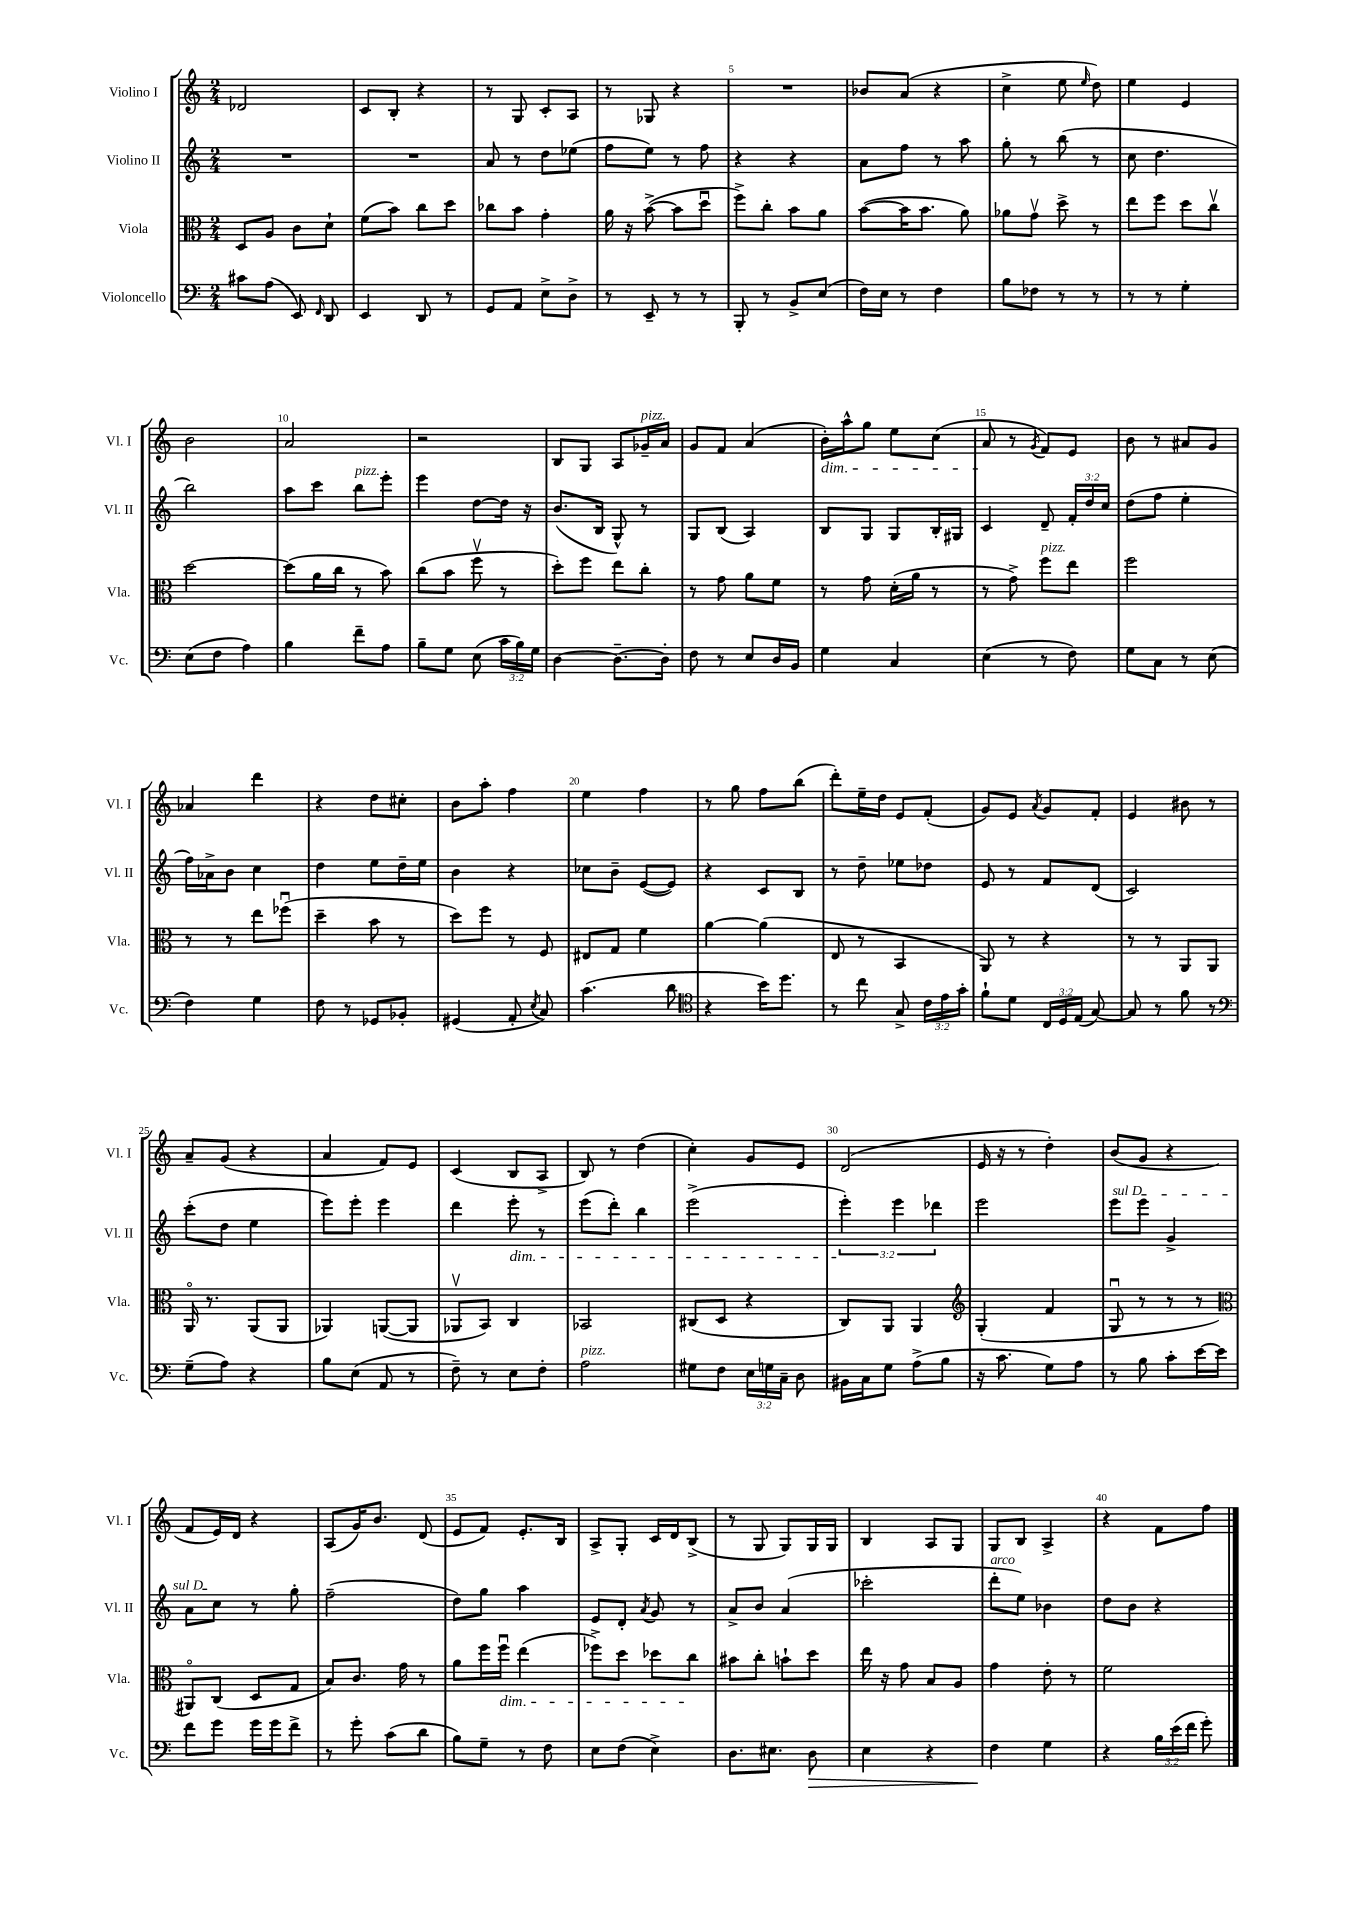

**kern	**kern	**kern	**kern
*staff4	*staff3	*staff2	*staff1
*clefF4	*clefC3	*clefG2	*clefG2
*k[]	*k[]	*k[]	*k[]
*M2/4	*M2/4	*M2/4	*M2/4
8c#	8D	2r	2d-
(8A	8A	.	.
8EE)	8c	.	.
16qqFF	.	.	.
8DD	8d`	.	.
=	=	=	=
4EE	(8f	2r	8c
.	8b)	.	8B'
8DD	8cc	.	4r
8r	8dd	.	.
=	=	=	=
8GG	8cc-	8a	8r
8AA	8b	8r	8G
8E^	4g'	8dd	8c'
8D^	.	(8ee-	8A
=	=	=	=
8r	16a	8ff	8r
.	16r	.	.
8EE~	([8b^	8ee)	8G-
8r	8b]	8r	4r
8r	8ddu	8ff	.
=	=	=	=
8BBB'	8ff^)	4r	2r
8r	8cc'	.	.
8BB^	8b	4r	.
(8E	8a	.	.
=	=	=	=
16F)	([8b	8a	8b-
16E	.	.	.
8r	16b]	8ff	(8a
.	8.b	.	.
4F	.	8r	4r
.	8a)	8aa	.
=	=	=	=
8B	8a-	8gg'	4cc^
8F-	8gv	8r	.
8r	8dd^	(8bb	8ee
.	.	.	16qqee
8r	8r	8r	8dd)
=	=	=	=
8r	8ee	8cc	4ee
8r	8ff	4.dd	.
4G'	8dd	.	4e
.	8ccv	.	.
=	=	=	=
(8E	[2dd	2bb)	2b
8F	.	.	.
4A)	.	.	.
=	=	=	=
4B	(8dd]	8aa	2a
.	16a	8ccc	.
.	16cc	.	.
8f~	8r	8bb	.
8A	8b)	8eee'	.
=	=	=	=
8B~	(8cc	4eee	2r
8G	8b	.	.
(8E	8ffv	[8dd	.
24c	8r	16dd]	.
24B)	.	.	.
.	.	16r	.
24G	.	.	.
=	=	=	=
[4D	8dd')	(8.b	8B
.	8ff	.	8G
.	.	16B	.
8.D~_	8ee	8G^^)	8A
.	8cc'	8r	16g-~
16D']	.	.	16a
=	=	=	=
8F	8r	8G	8g
8r	8g	(8B	8f
8E	8a	4A)	(4a
16D	8f	.	.
16BB	.	.	.
=	=	=	=
4G	8r	8B	16b')
.	.	.	16aa^^
.	8g	8G	8gg
4C	(16d'	8G	8ee
.	16a	.	.
.	8r	16B'	(8cc
.	.	16G#	.
=	=	=	=
(4E	8r	4c	8a
.	8g^)	.	8r
.	.	.	8qg
8r	8ff	8d~	8f)
8F)	8ee	24f'	8e
.	.	24dd	.
.	.	24cc	.
=	=	=	=
8G	2ff	(8dd	8b
8C	.	8ff	8r
8r	.	4ee'	8a#
(8E	.	.	8g
=	=	=	=
4F)	8r	16ff)	4a-
.	.	16a-^	.
.	8r	8b	.
4G	8ee	4cc	4ddd
.	(8ff-u	.	.
=	=	=	=
8F	4dd~	4dd	4r
8r	.	.	.
8GG-	8b	8ee	8dd
8BB-'	8r	16dd~	8cc#'
.	.	16ee	.
=	=	=	=
(4GG#	8dd)	4b	8b
.	8ff	.	8aa'
8AA'	8r	4r	4ff
8qE	.	.	.
8C)	8F	.	.
=	=	=	=
(4.c	8E#	8cc-	4ee
.	8G	8b~	.
.	4f	([8e	4ff
8d	.	8e])	.
=	=	=	=
*clefC4	*	*	*
4r	[4a	4r	8r
.	.	.	8gg
16b)	(4a]	8c	8ff
8.dd	.	.	.
.	.	8B	(8bb
=	=	=	=
8r	8E	8r	8ddd')
8cc	8r	8dd~	16ee~
.	.	.	16dd
8G^	4BB	8ee-	8e
24c	.	8dd-	(8f'
24e	.	.	.
24g'	.	.	.
=	=	=	=
8f`	8AA)	8e	8g)
8d	8r	8r	8e
.	.	.	8qa
24C	4r	8f	8g
24D	.	.	.
(24E	.	.	.
[8G)	.	(8d	8f'
=	=	=	=
8G]	8r	2c)	4e
8r	8r	.	.
8f	8AA	.	8b#
8r	8AA	.	8r
=	=	=	=
*clefF4	*	*	*
(8G~	16AAo	(8ccc'	8a~
.	8.r	.	.
8A)	.	8dd	(8g
4r	(8AA	4ee	4r
.	8AA	.	.
=	=	=	=
8B	4AA-)	8eee)	4a
(8E	.	8eee'	.
8AA	([8AA	4eee	8f)
8r	8AA]	.	8e
=	=	=	=
8F~)	8AA-v	4ddd	(4c
8r	8BB)	.	.
8E	4C	8eee'	8B
8F'	.	8r	8A^
=	=	=	=
2A	2BB-	(8eee	8B)
.	.	8ddd')	8r
.	.	4bb	(4dd
=	=	=	=
8G#	(8C#	(2eee^	4cc')
8F	8D	.	.
24E	4r	.	8g
24G	.	.	.
24C~	.	.	.
8D	.	.	8e
=	=	=	=
16BB#	8C)	6eee')	(2d
16C	.	.	.
8G	8AA	.	.
.	.	6eee	.
(8A^	4AA	.	.
.	.	6ddd-	.
8B	.	.	.
=	=	=	=
*	*clefG2	*	*
16r	(4G'	2eee	16e
8.c	.	.	16r
.	.	.	8r
8G)	4f	.	4dd')
8A	.	.	.
=	=	=	=
8r	8Gu	8eee	(8b
8B	8r	8eee	8g
8c'	8r	4g^	4r
[16e	8r	.	.
16e]	.	.	.
=	=	=	=
*	*clefC3	*	*
8f	8AA#o)	8a	8f
8g	(8C	8cc	16e)
.	.	.	16d
16g	8D	8r	4r
16g	.	.	.
8f^	8G	8gg'	.
=	=	=	=
8r	8B)	(2ff~	(8A
8g'	8.c	.	16g)
.	.	.	8.b
(8c	.	.	.
.	16g	.	.
8d	8r	.	(8d
=	=	=	=
8B)	8a	8dd)	8e
8G~	16ff	8gg	8f)
.	16ffu	.	.
8r	(4ee	4aa	8.e'
8F	.	.	.
.	.	.	16B
=	=	=	=
8E	8ff-^)	8e	8A^
(8F	8dd	8d'	8G'
.	.	8qa	.
4E^)	8dd-	8g	16c
.	.	.	16d
.	8cc	8r	(8B^
=	=	=	=
8.D	8b#	8a^	8r
.	8cc'	8b	8G
8.E#	.	.	.
.	8b`	(4a	8G)
8D	8dd	.	16G
.	.	.	16G
=	=	=	=
4E	16ee	2ccc-'	4B
.	16r	.	.
.	8g	.	.
4r	8B	.	8A
.	8A	.	8G
=	=	=	=
4F	4g	8ddd'	8G
.	.	8ee)	8B
4G	8e'	4b-	4A^
.	8r	.	.
=	=	=	=
4r	2f	8dd	4r
.	.	8b	.
24B	.	4r	8f
(24e	.	.	.
24f	.	.	.
8g')	.	.	8ff
==	==	==	==
*-	*-	*-	*-
